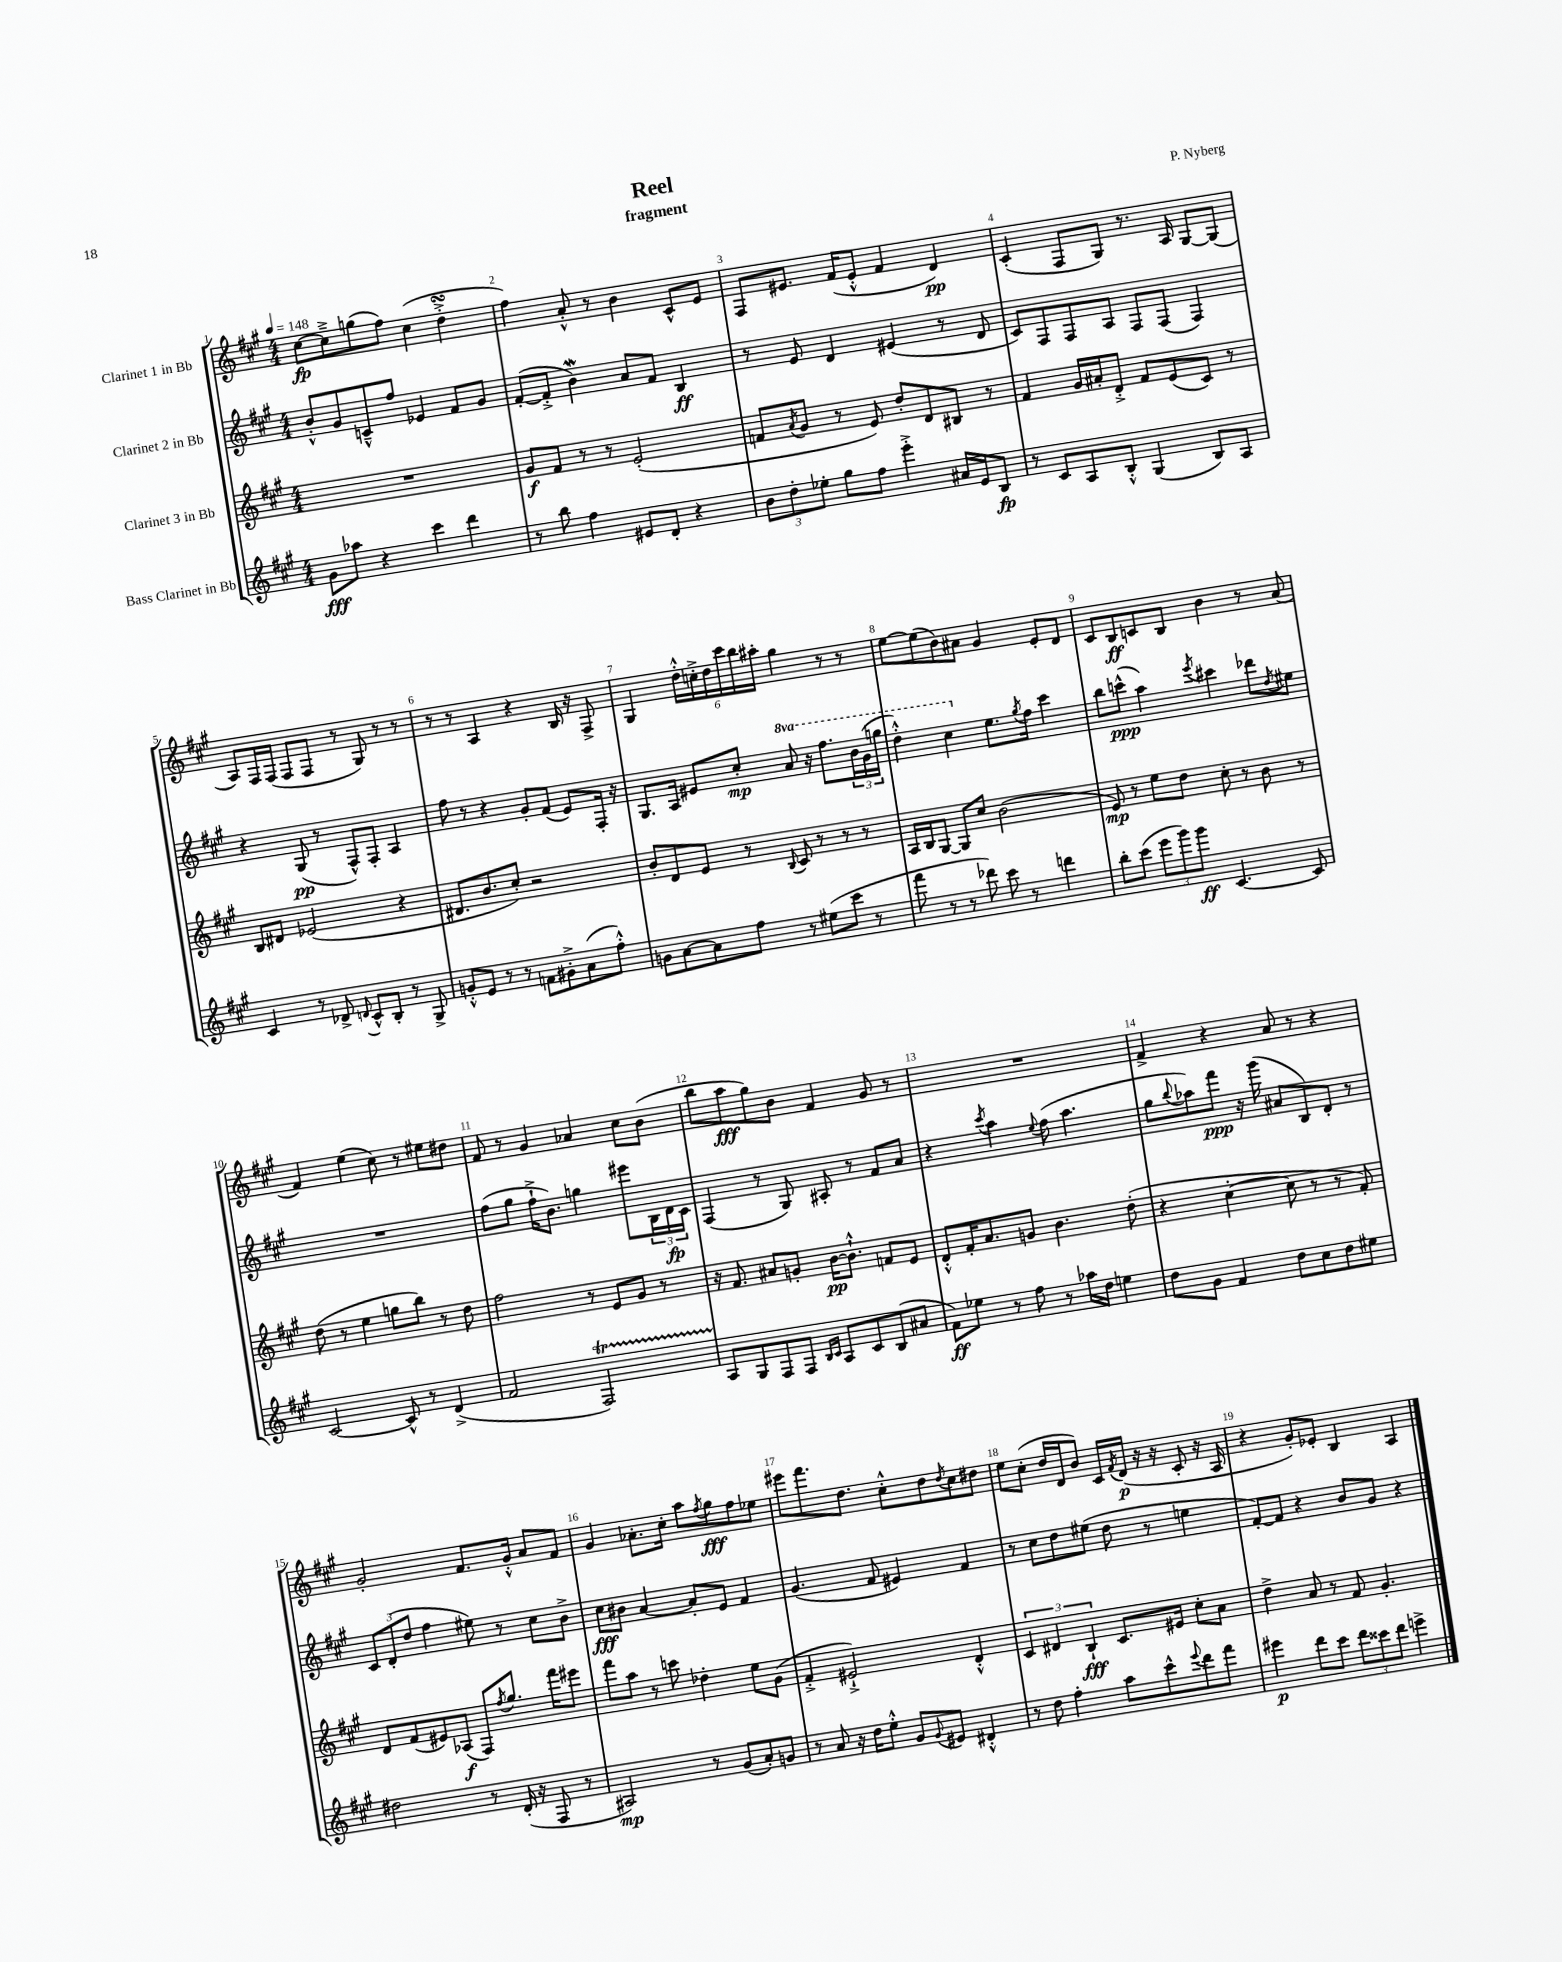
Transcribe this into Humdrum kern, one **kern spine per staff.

**kern	**dynam	**kern	**dynam	**kern	**dynam	**kern	**dynam
*part4	*part4	*part3	*part3	*part2	*part2	*part1	*part1
*staff4	*staff4	*staff3	*staff3	*staff2	*staff2	*staff1	*staff1
*I"Bass Clarinet in Bb	*	*I"Clarinet 3 in Bb	*	*I"Clarinet 2 in Bb	*	*I"Clarinet 1 in Bb	*
*clefG2	*	*clefG2	*	*clefG2	*	*clefG2	*
*k[f#c#g#]	*	*k[f#c#g#]	*	*k[f#c#g#]	*	*k[f#c#g#]	*
*M4/4	*	*M4/4	*	*M4/4	*	*M4/4	*
*MM148	*	*MM148	*	*MM148	*	*MM148	*
=1	=1	=1	=1	=1	=1	=1	=1
8g#\L	fff	1r	.	8b'^^/L	.	[8cc#\L	fp
8aa-X\J	.	.	.	8g#/	.	8cc#~^\]	.
4r	.	.	.	8cn~^^/	.	(8ggn\	.
.	.	.	.	8ff#/J	.	8ff#\J)	.
4ccc#\	.	.	.	4e-X/	.	(4cc#\	.
4ddd\	.	.	.	8f#/L	.	4ddsSSs'^\	.
.	.	.	.	8g#/J	.	.	.
=2	=2	=2	=2	=2	=2	=2	=2
8r	.	8g#/L	f	([8f#'/L	.	4ff#\)	.
8bb\	.	8f#/J	.	8f#'^/J]	.	.	.
4ff#\	.	8r	.	4bW\)	.	8a'^^/	.
.	.	8r	.	.	.	8r	.
8e#X/L	.	(2e'/	.	8a/L	.	4b\	.
8d'/J	.	.	.	8f#/J	.	.	.
4r	.	.	.	4B/	ff	8c#^^/L	.
.	.	.	.	.	.	8e/J	.
=3	=3	=3	=3	=3	=3	=3	=3
12b\L	.	8fn/L	.	8r	.	8F#/L	.
12dd'\	.	.	.	.	.	.	.
.	.	8qa/	.	.	.	.	.
.	.	8g#/J	.	8e/	.	8.e#X/J	.
12ee-X'\J	.	.	.	.	.	.	.
8gg#\L	.	8r	.	4d/	.	.	.
.	.	.	.	.	.	(16f#/KL	.
8ff#\J	.	8e/)	.	.	.	8e#'^^/J	.
4eee'^\	.	8dd'/L	.	(4e#X/	.	4f#/	.
.	.	8d/	.	.	.	.	.
16a#X/LL	.	8B#X/J	.	8r	.	4d/)	pp
16e/J	.	.	.	.	.	.	.
8B/J	fp	8r	.	8d/	.	.	.
=4	=4	=4	=4	=4	=4	=4	=4
8r	.	4f#/	.	8c#/L)	.	(4c#'/	.
8c#/L	.	.	.	8F#/	.	.	.
8A/	.	16g#/LL	.	8F#/	.	8F#/L	.
.	.	16a#X'/J	.	.	.	.	.
8B'^^/J	.	8d'^/J	.	8A/J	.	8G#/J)	.
(4G#/	.	8f#/L	.	8F#/L	.	8.r	.
.	.	(8e/	.	(8F#/J	.	.	.
.	.	.	.	.	.	16A/	.
8B/L)	.	8c#/J)	.	4F#/)	.	[8G#/L	.
8A/J	.	8r	.	.	.	(8G#/J]	.
!!LO:LB:g=z
=5	=5	=5	=5	=5	=5	=5	=5
4c#/	.	8B/L	.	4r	.	8A/L)	.
.	.	8d#X/J	.	.	.	16F#/L	.
.	.	.	.	.	.	(16F#/JJ	.
8r	.	(2e-X/	.	(8G#/	pp	8F#/L	.
8d-X^/	.	.	.	8r	.	8F#/J	.
8qqdn/	.	.	.	.	.	.	.
8c#^^/L	.	.	.	8F#^^/L)	.	8r	.
8B'/J	.	.	.	8F#'/J	.	8G#/)	.
8r	.	4r	.	4A/	.	8r	.
8G#^/	.	.	.	.	.	8r	.
=6	=6	=6	=6	=6	=6	=6	=6
8gn'^^/L	.	8.d#X/L	.	8ff#\	.	8r	.
8e/J	.	.	.	8r	.	8r	.
.	.	8.b/	.	.	.	.	.
8r	.	.	.	4r	.	4A/	.
8r	.	8cc#'/J)	.	.	.	.	.
8fn\L	.	2r	.	8g#'/L	.	4r	.
8g#X'^\	.	.	.	(8f#/J	.	.	.
(8a\	.	.	.	8e/L)	.	16B/	.
.	.	.	.	.	.	16r	.
8ff#'^^\J)	.	.	.	16F#'/Jk	.	8F#^/	.
.	.	.	.	16r	.	.	.
=7	=7	=7	=7	=7	=7	=7	=7
8gn\L	.	8b'/L	.	8.G#/L	.	4G#/	.
[8a\	.	8d/	.	.	.	.	.
.	.	.	.	16A/Jk	.	.	.
8a\]	.	8e/J	.	8e#X/L	.	24dd'^^\LL	.
.	.	.	.	.	.	24ccn'^\	.
.	.	.	.	.	.	24dd\	.
8ff#\J	.	8r	.	8cc#'/J	mp	24ccc#\	.
.	.	.	.	.	.	24bb\	.
.	.	.	.	.	.	24aa#X'\JJ	.
.	.	8qqB/	.	.	.	.	.
*	*	*	*	*8va	*	*	*
8r	.	8c#/	.	8aa/	.	4gg#\	.
(8ee#X\L	.	8r	.	16r	.	.	.
.	.	.	.	8.fff#\L	.	.	.
8ccc#\J	.	8r	.	.	.	8r	.
8r	.	8r	.	24bb\L	.	8r	.
.	.	.	.	(24gg#\	.	.	.
.	.	.	.	24gggn\JJ	.	.	.
=8	=8	=8	=8	=8	=8	=8	=8
8fff#\	.	16A/LL	.	4ddd'^^\)	.	[8ee\L	.
.	.	16B/J	.	.	.	.	.
8r	.	[8G#/J	.	.	.	(8ee\]	.
8r	.	8G#/L]	.	4ccc#\	.	8b\)	.
8ddd-X\)	.	8cc#/J	.	.	.	8a#X\J	.
*	*	*	*	*X8va	*	*	*
8ccc#\	.	(2b\	.	8.ee\L	.	4g#/	.
8r	.	.	.	.	.	.	.
.	.	.	.	8qgg#/	.	.	.
.	.	.	.	16ff#\Jk	.	.	.
4dddn\	.	.	.	4ccc#\	.	8e'/L	.
.	.	.	.	.	.	8d/J	.
=9	=9	=9	=9	=9	=9	=9	=9
8bb'\L	.	8e/)	mp	8bb\L	.	8c#/L	.
(8ccc#\J	.	8r	.	(8cccn^^\J	ppp	8B/	ff
12eee\L	.	8ee\L	.	4aa\)	.	8cn/	.
12ggg#\)	.	.	.	.	.	.	.
.	.	8dd\J	.	.	.	8B/J	.
12ggg#\J	ff	.	.	.	.	.	.
.	.	.	.	8qeee/	.	.	.
[4.c#/	.	8cc#'\	.	4ccc#X\	.	4b\	.
.	.	8r	.	.	.	.	.
.	.	8b\	.	8ddd-X\L	.	8r	.
.	.	.	.	8qdd/	.	.	.
8c#/]	.	8r	.	8ee#X\J	.	(8a/	.
!!LO:LB:g=z
=10	=10	=10	=10	=10	=10	=10	=10
[2c#/	.	(8dd\	.	1r	.	4f#/)	.
.	.	8r	.	.	.	.	.
.	.	4ee\	.	.	.	(4ee\	.
8c#^^/]	.	8ggn\L	.	.	.	8cc#\)	.
8r	.	8bb\J)	.	.	.	8r	.
(4d^/	.	8r	.	.	.	8ee#X\L	.
.	.	8dd\	.	.	.	8dd#X\J	.
=11	=11	=11	=11	=11	=11	=11	=11
2f#/	.	2ff#\	.	(8ff#\L	.	8f#/	.
.	.	.	.	8gg#\J	.	8r	.
.	.	.	.	16ff#`^\KL	.	4g#/	.
.	.	.	.	8.b\J)	.	.	.
2F#T/)	.	8r	.	4ggn\	.	4a-X/	.
.	.	8e/L	.	.	.	.	.
.	.	8g#/J	.	8eee#X\L	.	8cc#\L	.
.	.	8r	.	24B\L	.	(8b\J	.
.	.	.	.	24d\	fp	.	.
.	.	.	.	24c#\JJ	.	.	.
=12	=12	=12	=12	=12	=12	=12	=12
8A/L	.	16r	.	(4F#/	.	8bb\L	.
.	.	8.f#/	.	.	.	.	.
8G#/	.	.	.	.	.	8aa\	fff
8F#/	.	8a#X/L	.	8r	.	8gg#\)	.
8F#/J	.	8gn'/J	.	8G#/)	.	8b\J	.
16qqB/LL	.	.	.	.	.	.	.
16qqc#/JJ	.	.	.	.	.	.	.
8A/L	.	[16b\KL	pp	8A#X'/	.	4f#/	.
.	.	8.b`^^\J]	.	.	.	.	.
8c#/	.	.	.	8r	.	.	.
(8B/	.	8fn/L	.	8f#/L	.	8g#/	.
8a#X/J	.	8e/J	.	8a/J	.	8r	.
=13	=13	=13	=13	=13	=13	=13	=13
8f#\L)	ff	8d'^^/L	.	4r	.	1r	.
8ee-X\J	.	16f#'/K	.	.	.	.	.
.	.	8.a/	.	.	.	.	.
.	.	.	.	8qccc#/	.	.	.
8r	.	.	.	4aa\	.	.	.
8ff#\	.	8gn/J	.	.	.	.	.
.	.	.	.	8qqee/	.	.	.
8r	.	4.b\	.	(8ff#\	.	.	.
16aa-X\LL	.	.	.	4.aa\	.	.	.
16dd\JJ	.	.	.	.	.	.	.
4een\	.	.	.	.	.	.	.
.	.	(8dd'\	.	.	.	.	.
=14	=14	=14	=14	=14	=14	=14	=14
8dd\L	.	4r	.	8gg#\L	.	4f#^/	.
.	.	.	.	8qqbb/	.	.	.
8g#\J	.	.	.	8aa-X\)	.	.	.
4f#/	.	[4cc#'\	.	8fff#\J	ppp	4r	.
.	.	.	.	16r	.	.	.
.	.	.	.	(16ggg#\	.	.	.
8dd\L	.	8cc#\]	.	8a#X/L	.	8a/	.
8cc#\	.	8r	.	8B/)	.	8r	.
8dd\	.	8r	.	8d'/J	.	4r	.
8ee#X\J	.	8f#'/)	.	8r	.	.	.
!!LO:LB:g=z
=15	=15	=15	=15	=15	=15	=15	=15
2dd#X\	.	8d/L	.	12c#/L	.	2g#'/	.
.	.	.	.	(12d'/	.	.	.
.	.	(8f#/	.	.	.	.	.
.	.	.	.	12dd/J	.	.	.
.	.	8e#X/)	.	4ff#\	.	.	.
.	.	(8A-X/J	f	.	.	.	.
8r	.	8F#/L)	.	8ee#X\)	.	8.f#/L	.
.	.	8qff#/	.	.	.	.	.
(16d'/	.	8.gg#/J	.	8r	.	.	.
16r	.	.	.	.	.	16g#'^^/Jk	.
8F#/	.	.	.	8cc#\L	.	8a/L	.
.	.	16fff#\KL	.	.	.	.	.
8r	.	8eee#X\J	.	8b^\J	.	8f#/J	.
=16	=16	=16	=16	=16	=16	=16	=16
2A#X/)	mp	8fff#\L	.	8cc#\L	fff	4g#/	.
.	.	8aa\J	.	8b#X\J	.	.	.
.	.	8r	.	[4a/	.	8.a-X'\L	.
.	.	8cccn\	.	.	.	.	.
.	.	.	.	.	.	16cc#'\Jk	.
8r	.	4dd-X'\	.	8a'/L]	.	8aa\L	.
.	.	.	.	.	.	8qff#/	.
(8g#/L	.	.	.	8e/J	.	8gg#\	fff
8a'/)	.	8ee\L	.	4f#/	.	8ff#\	.
8gn/J	.	(8g#\J	.	.	.	8ee-X\J	.
=17	=17	=17	=17	=17	=17	=17	=17
8r	.	4f#'^/	.	(4.g#/	.	8eee#X\L	.
8a/	.	.	.	.	.	8.fff#\	.
16r	.	2e#X`^/)	.	.	.	.	.
16dd\KL	.	.	.	.	.	8.dd\J	.
8ee'^^\J	.	.	.	8f#/	.	.	.
8g#/L	.	.	.	4e#X/)	.	8cc#'^^\L	.
8qqg#/	.	.	.	.	.	.	.
8e#X/J	.	.	.	.	.	8dd\	.
.	.	.	.	.	.	8qdd/	.
4d#X'^^/	.	4d'^^/	.	4f#/	.	8cc#\	.
.	.	.	.	.	.	8dd#X\J	.
=18	=18	=18	=18	=18	=18	=18	=18
8r	.	6c#/	.	8r	.	8ee\L	.
8dd\	.	.	.	8cc#\L	.	(8cc#'\J	.
.	.	6d#X/	.	.	.	.	.
4ff#'\	.	.	.	8dd\	.	16dd/LL	.
.	.	.	.	.	.	16d/J	.
.	.	6B`/	fff	.	.	.	.
.	.	.	.	(8ee#X\J	.	8b/J)	.
8aa\L	.	8.c#/L	.	8dd\	.	16c#/LL	.
.	.	.	.	.	.	8qf#/	.
.	.	.	.	.	.	(16d/JJ	p
8ccc#^^\	.	.	.	8r	.	16r	.
.	.	16e#X/Jk	.	.	.	16r	.
8qqeee/	.	.	.	.	.	.	.
8ddd\	.	8cc#'\L	.	4een\	.	8c#'/	.
8fff#\J	.	8a\J	.	.	.	16r	.
.	.	.	.	.	.	16A/	.
=19	=19	=19	=19	=19	=19	=19	=19
4eee#X\	p	4dd^\	.	[8f#'/L)	.	4r	.
.	.	.	.	8f#/J]	.	.	.
8ddd\L	.	8a/	.	4r	.	8g#'/L)	.
8ccc#\J	.	8r	.	.	.	8e-X'/J	.
12ddd\L	.	8f#/	.	8b/L	.	4B/	.
12ccc##X\	.	.	.	.	.	.	.
.	.	4.g#'/	.	8g#/J	.	.	.
12ddd\J	.	.	.	.	.	.	.
4eeen^\	.	.	.	4r	.	4A/	.
==	==	==	==	==	==	==	==
*-	*-	*-	*-	*-	*-	*-	*-
